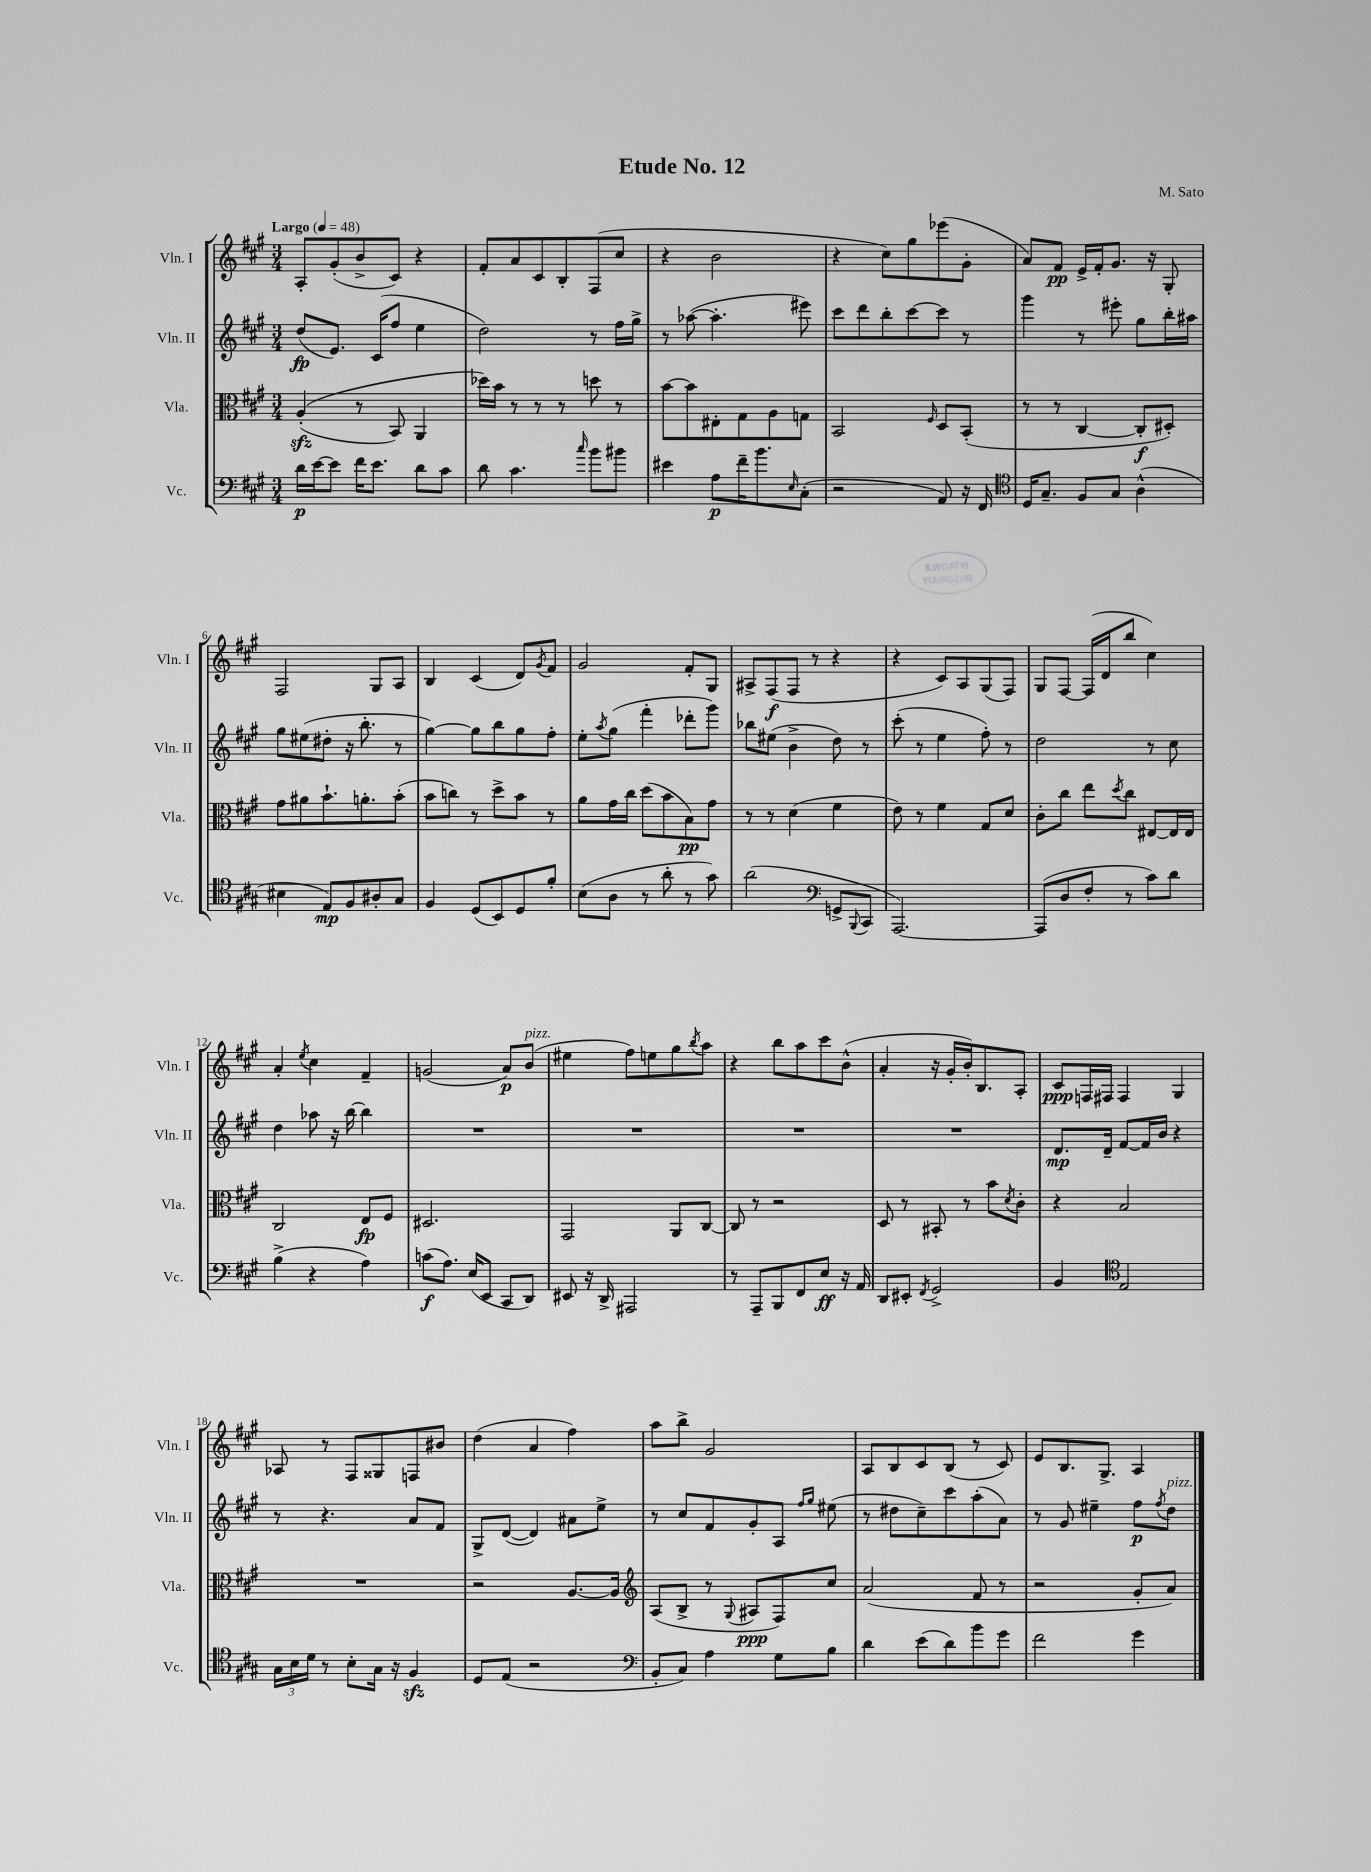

**kern	**dynam	**kern	**dynam	**kern	**dynam	**kern	**dynam
*part4	*part4	*part3	*part3	*part2	*part2	*part1	*part1
*staff4	*staff4	*staff3	*staff3	*staff2	*staff2	*staff1	*staff1
*I"Vc.	*	*I"Vla.	*	*I"Vln. II	*	*I"Vln. I	*
*I'Vc.	*	*I'Vla.	*	*I'Vln. II	*	*I'Vln. I	*
*clefF4	*	*clefC3	*	*clefG2	*	*clefG2	*
*k[f#c#g#]	*	*k[f#c#g#]	*	*k[f#c#g#]	*	*k[f#c#g#]	*
*M3/4	*	*M3/4	*	*M3/4	*	*M3/4	*
*MM48	*	*MM48	*	*MM48	*	*MM48	*
=1	=1	=1	=1	=1	=1	=1	=1
!	!	!	!	!	!	!LO:TX:a:B:t=Largo	!
16d\LL	p	((4Azz'/	.	(8dd/L	fp	8A'/L	.
[16e\J	.	.	.	.	.	.	.
8e\J]	.	.	.	8.e/J)	.	(8g#'/	.
16f#\KL	.	8r	.	.	.	8b^/	.
8.e\J	.	.	.	(16c#/KL	.	.	.
.	.	8BB/)	.	8ff#/J	.	8c#/J)	.
8d\L	.	4AA/	.	4ee\	.	4r	.
8c#\J	.	.	.	.	.	.	.
=2	=2	=2	=2	=2	=2	=2	=2
8d\	.	16dd-X\LL)	.	2dd\)	.	8f#'/L	.
.	.	16b\JJ	.	.	.	.	.
4.c#\	.	8r	.	.	.	8a/	.
.	.	8r	.	.	.	8c#/	.
.	.	8r	.	.	.	8B'/	.
16qqcc#/	.	.	.	.	.	.	.
8b\L	.	8ddn\	.	8r	.	(8F#/	.
8b#X\J	.	8r	.	16ff#\LL	.	8cc#/J	.
.	.	.	.	16gg#^\JJ	.	.	.
=3	=3	=3	=3	=3	=3	=3	=3
4e#X\	.	[8b\L	.	8r	.	4r	.
.	.	8b\]	.	([8aa-X\	.	.	.
8A\L	p	8E#X'\	.	4.aa-'\]	.	2b\	.
16f#~\K	.	8G#\	.	.	.	.	.
8.b\	.	.	.	.	.	.	.
.	.	8A\	.	.	.	.	.
16qqE/	.	.	.	.	.	.	.
(8C#'\J	.	8Gn\J	.	8eee#X\)	.	.	.
=4	=4	=4	=4	=4	=4	=4	=4
2r	.	2BB/	.	8ccc#\L	.	4r	.
.	.	.	.	8ddd\	.	.	.
.	.	.	.	8bb'\	.	8cc#\L)	.
.	.	.	.	[8ccc#\	.	8gg#\	.
.	.	16qqF#/	.	.	.	.	.
8AA/)	.	8D/L	.	8ccc#\J]	.	(8eee-X\	.
16r	.	(8BB'/J	.	8r	.	8g#'\J	.
16FF#/	.	.	.	.	.	.	.
=5	=5	=5	=5	=5	=5	=5	=5
*clefC4	*	*	*	*	*	*	*
16D/KL	.	8r	.	4ggg#\	.	8a/L)	.
8.G#~/J	.	.	.	.	.	.	.
.	.	8r	.	.	.	8f#/J	pp
8F#/L	.	[4C#/	.	8r	.	16e^/LL	.
.	.	.	.	.	.	16f#'/J	.
8G#/J	.	.	.	8eee#X'\	.	8.g#/J	.
(4A^^\	.	8C#'/L]	f	8gg#\L	.	.	.
.	.	.	.	.	.	16r	.
.	.	8D#X'/J)	.	16bb'\L	.	8G#'/	.
.	.	.	.	16aa#X\JJ	.	.	.
!!LO:LB:g=z
=6	=6	=6	=6	=6	=6	=6	=6
4B#X\	.	8g#\L	.	8gg#\L	.	2F#/	.
.	.	8a#X\	.	(8ee#X\	.	.	.
8E/L)	mp	8.b`\	.	8dd#X'\J	.	.	.
8F#/	.	.	.	16r	.	.	.
.	.	8.an'\	.	8.bb'\	.	.	.
8A#X'/	.	.	.	.	.	8G#/L	.
8G#/J	.	(8b'\J	.	8r	.	8A/J	.
=7	=7	=7	=7	=7	=7	=7	=7
4F#/	.	8b\L	.	[4gg#\)	.	4B/	.
.	.	8ccn\J)	.	.	.	.	.
(8D/L	.	8r	.	8gg#\L]	.	(4c#/	.
8BB/)	.	8dd^\L	.	8bb\	.	.	.
8D/	.	8b\J	.	8gg#\	.	8d/L)	.
.	.	.	.	.	.	8qg#/	.
8f#'/J	.	8r	.	8ff#'\J	.	8f#/J	.
=8	=8	=8	=8	=8	=8	=8	=8
(8B\L	.	8a\L	.	8ee'\L	.	2g#/	.
.	.	.	.	8qaa/	.	.	.
8A\J	.	16g#\L	.	(8gg#\J	.	.	.
.	.	16cc#\JJ	.	.	.	.	.
8r	.	(8dd\L	.	4fff#'\	.	.	.
8a'\	.	8b\	.	.	.	.	.
8r	.	8B\)	pp	8ddd-X'\L	.	8f#'/L	.
8g#\)	.	8g#\J	.	8ggg#\J)	.	8G#/J	.
=9	=9	=9	=9	=9	=9	=9	=9
(2a\	.	8r	.	8bb-X\L	.	8A#X^/L	.
.	.	8r	.	(8ee#X\J	.	(8F#/	f
.	.	(4d\	.	4b^\	.	8F#/J	.
.	.	.	.	.	.	8r	.
*clefF4	*	*	*	*	*	*	*
8GGn^/L	.	4f#\	.	8dd\)	.	4r	.
8qqBBB/	.	.	.	.	.	.	.
8CC#/J	.	.	.	8r	.	.	.
=10	=10	=10	=10	=10	=10	=10	=10
[2.AAA/)	.	8e\)	.	(8ccc#'\	.	4r	.
.	.	8r	.	8r	.	.	.
.	.	4f#\	.	4ee\	.	8c#/L)	.
.	.	.	.	.	.	8A/	.
.	.	8G#/L	.	8ff#'\)	.	(8G#/	.
.	.	8d/J	.	8r	.	8F#/J)	.
=11	=11	=11	=11	=11	=11	=11	=11
(8AAA/L]	.	8c#'\L	.	2dd\	.	8G#/L	.
8D/	.	8cc#\J	.	.	.	[8F#/J	.
8F#'/J	.	8ee\L	.	.	.	(16F#/LL]	.
.	.	.	.	.	.	16d/J	.
.	.	8qdd/	.	.	.	.	.
8r	.	8cc#\J	.	.	.	8bb/J	.
8c#\L)	.	[8E#X/L	.	8r	.	4cc#\)	.
8d\J	.	16E#/L]	.	8cc#\	.	.	.
.	.	16E#/JJ	.	.	.	.	.
!!LO:LB:g=z
=12	=12	=12	=12	=12	=12	=12	=12
(4B^\	.	2C#/	.	4dd\	.	4a'/	.
.	.	.	.	.	.	8qee/	.
4r	.	.	.	8aa-X\	.	4cc#\	.
.	.	.	.	16r	.	.	.
.	.	.	.	[16bb\	.	.	.
4A\)	.	8E/L	fp	4bb\]	.	4f#~/	.
.	.	8F#/J	.	.	.	.	.
=13	=13	=13	=13	=13	=13	=13	=13
(8cn\L	f	2.D#X/	.	2.r	.	(2gn/	.
8.A\J)	.	.	.	.	.	.	.
(16E/KL	.	.	.	.	.	.	.
8EE/J	.	.	.	.	.	.	.
8CC#/L	.	.	.	.	.	8a/L)	p
!	!	!	!	!	!	!LO:TX:a:i:t=pizz.	!
8DD/J)	.	.	.	.	.	(8b/J	.
=14	=14	=14	=14	=14	=14	=14	=14
8EE#X/	.	2GG#/	.	2.r	.	4ee#X\	.
16r	.	.	.	.	.	.	.
16DD^/	.	.	.	.	.	.	.
2AAA#X/	.	.	.	.	.	8ff#\L)	.
.	.	.	.	.	.	8een\	.
.	.	8AA/L	.	.	.	8gg#\	.
.	.	.	.	.	.	8qbb/	.
.	.	[8C#/J	.	.	.	8aa\J	.
=15	=15	=15	=15	=15	=15	=15	=15
8r	.	8C#/]	.	2.r	.	4r	.
8AAA~/L	.	8r	.	.	.	.	.
8BBB/	.	2r	.	.	.	8bb\L	.
8FF#/	.	.	.	.	.	8aa\	.
8E/J	ff	.	.	.	.	8ccc#\	.
16r	.	.	.	.	.	(8b^^\J	.
16AA/	.	.	.	.	.	.	.
=16	=16	=16	=16	=16	=16	=16	=16
8DD/L	.	8D/	.	2.r	.	4a'/	.
8EE#X'/J	.	8r	.	.	.	.	.
8qFF#/	.	.	.	.	.	.	.
2GG#^/	.	8BB#X'/	.	.	.	16r	.
.	.	.	.	.	.	16g#'/LL	.
.	.	8r	.	.	.	16b'/J)	.
.	.	.	.	.	.	8.B/	.
.	.	8b\L	.	.	.	.	.
.	.	8qd/	.	.	.	.	.
.	.	8c#'\J	.	.	.	8A'/J	.
=17	=17	=17	=17	=17	=17	=17	=17
4BB/	.	4r	.	8.d/L	mp	8c#/L	ppp
.	.	.	.	.	.	16Fn/L	.
.	.	.	.	16d~/Jk	.	16F#X/JJ	.
*clefC4	*	*	*	*	*	*	*
2E/	.	2B/	.	[8f#/L	.	4F#/	.
.	.	.	.	16f#/L]	.	.	.
.	.	.	.	16b/JJ	.	.	.
.	.	.	.	4r	.	4G#/	.
!!LO:LB:g=z
=18	=18	=18	=18	=18	=18	=18	=18
24G#\LL	.	2.r	.	8r	.	8A-X/	.
24B\	.	.	.	.	.	.	.
24d\JJ	.	.	.	.	.	.	.
8r	.	.	.	4.r	.	8r	.
8B'\L	.	.	.	.	.	8F#/L	.
16G#\Jk	.	.	.	.	.	8G##X/	.
16r	.	.	.	.	.	.	.
4F#zz/	.	.	.	8a/L	.	8Fn/	.
.	.	.	.	8f#/J	.	8b#X/J	.
=19	=19	=19	=19	=19	=19	=19	=19
8D/L	.	2r	.	8G#^/L	.	(4dd\	.
(8E/J	.	.	.	([8d/J	.	.	.
2r	.	.	.	4d/])	.	4a/	.
.	.	[8.A/L	.	8a#X\L	.	4ff#\)	.
.	.	.	.	8ee^\J	.	.	.
.	.	16A/Jk]	.	.	.	.	.
=20	=20	=20	=20	=20	=20	=20	=20
*clefF4	*	*clefG2	*	*	*	*	*
8BB'/L	.	(8A/L	.	8r	.	8aa\L	.
8C#/J)	.	8B^/J	.	8cc#/L	.	8bb^\J	.
4A\	.	8r	.	8f#/	.	2g#/	.
.	.	8qqG#/	.	.	.	.	.
.	.	8A#X/L	ppp	8g#'/	.	.	.
8G#\L	.	8F#/)	.	8A/J	.	.	.
.	.	.	.	16qqff#/LL	.	.	.
.	.	.	.	16qqgg#/JJ	.	.	.
8B\J	.	8cc#/J	.	(8ee#X\	.	.	.
=21	=21	=21	=21	=21	=21	=21	=21
4d\	.	(2a/	.	8r	.	8A/L	.
.	.	.	.	8dd#X\L	.	8B/	.
(8e\L	.	.	.	8cc#~\)	.	8c#/	.
8d\)	.	.	.	8ccc#\	.	(8B/J	.
8b\	.	8f#/	.	(8aa'\	.	8r	.
8g#\J	.	8r	.	8a\J)	.	8c#/)	.
=22	=22	=22	=22	=22	=22	=22	=22
2f#\	.	2r	.	8r	.	8e/L	.
.	.	.	.	8g#/	.	8.B/	.
.	.	.	.	4ee#X~\	.	.	.
.	.	.	.	.	.	8.G#^/J	.
4g#\	.	8g#'/L	.	8ff#\L	p	4A/	.
.	.	.	.	8qff#/	.	.	.
!	!	!	!	!LO:TX:a:i:t=pizz.	!	!	!
.	.	8a/J)	.	8dd\J	.	.	.
==	==	==	==	==	==	==	==
*-	*-	*-	*-	*-	*-	*-	*-
